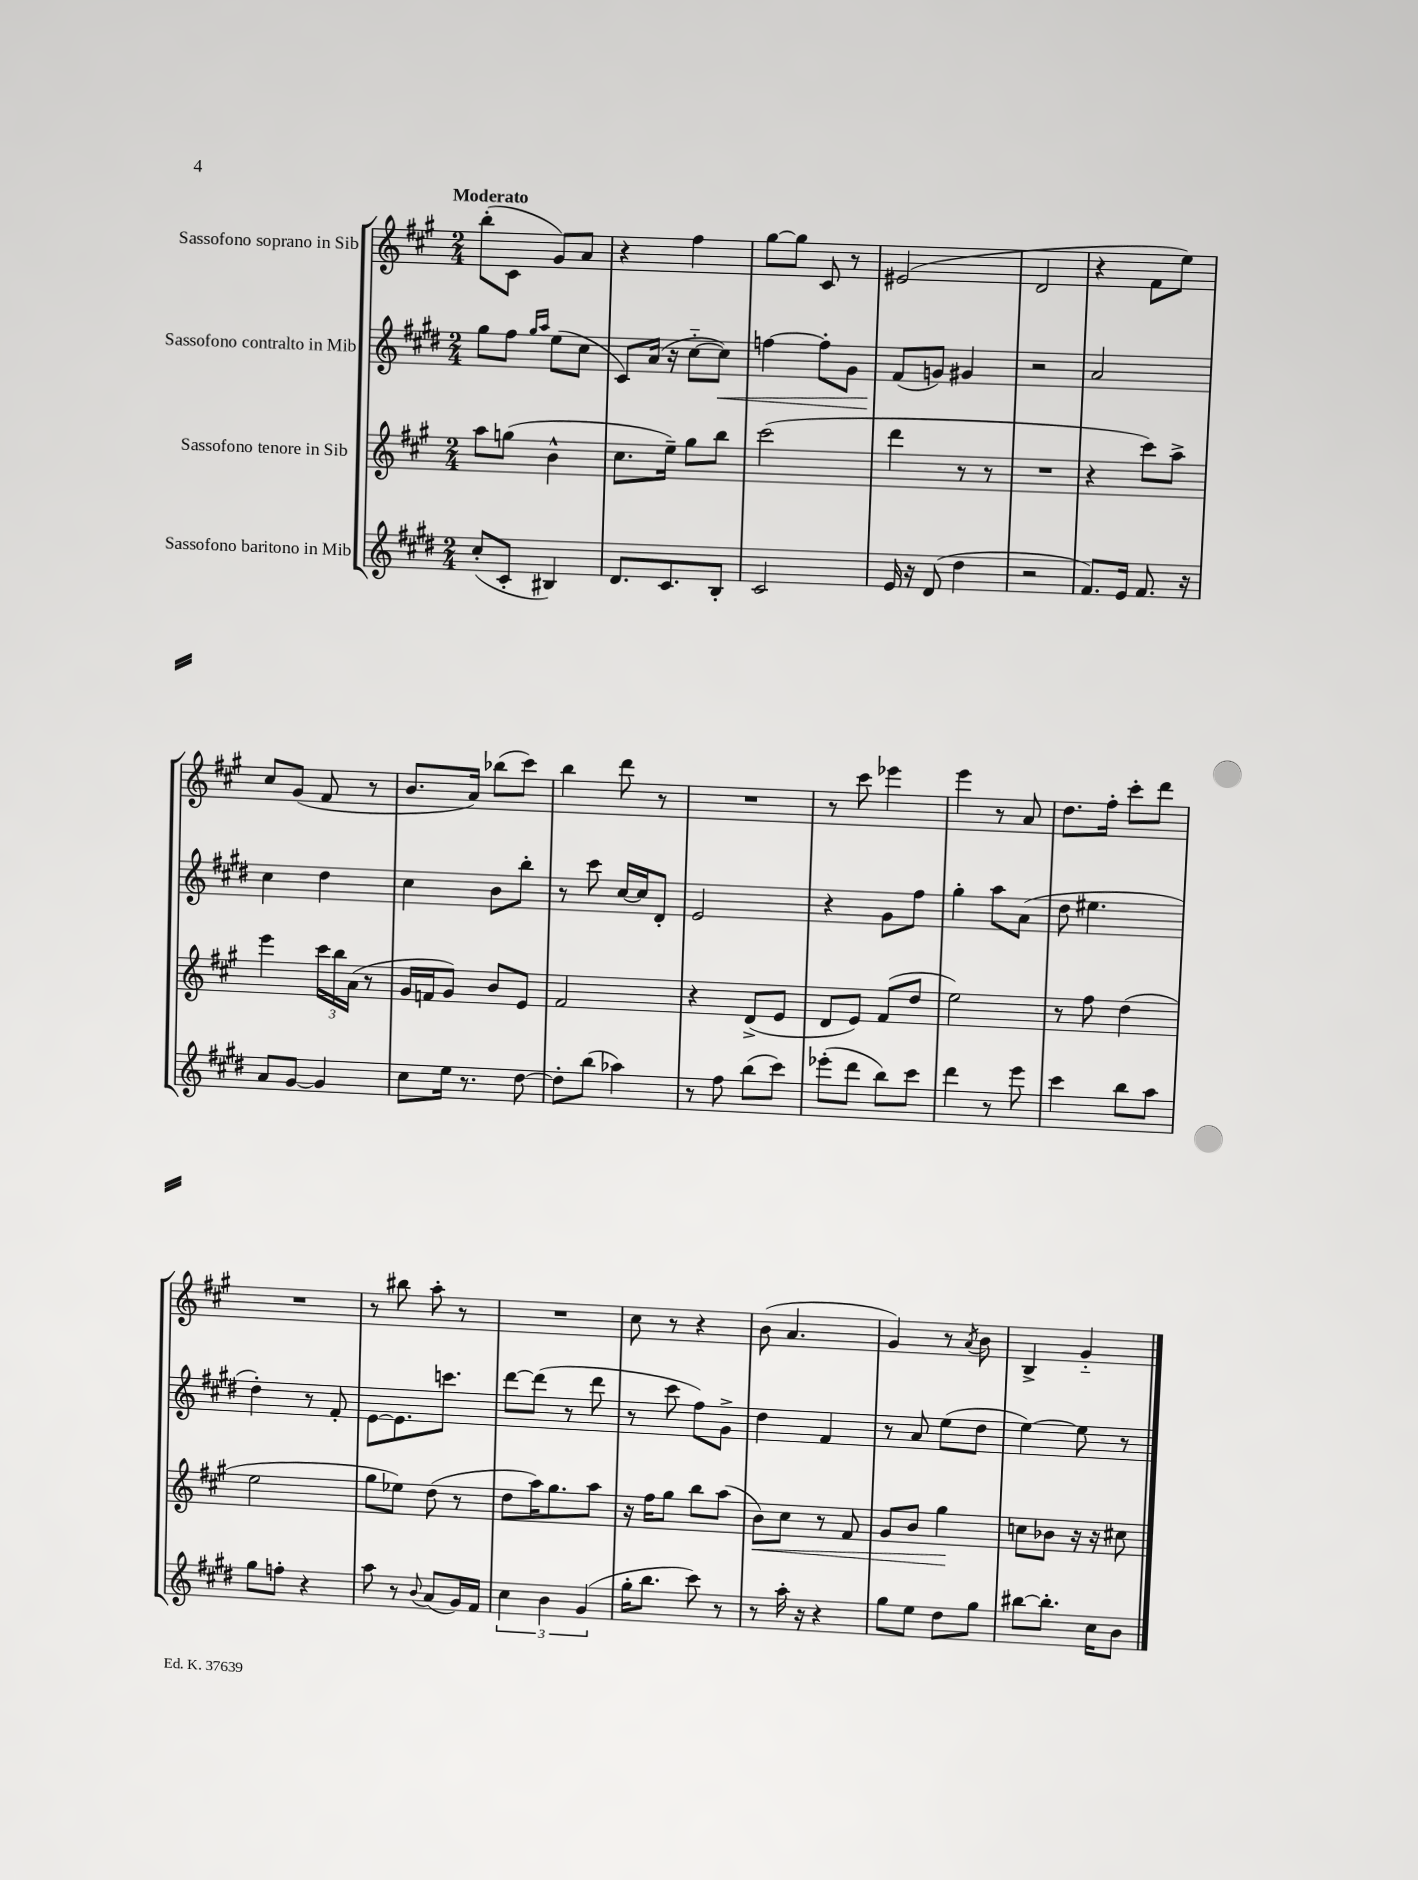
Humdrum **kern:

**kern	**kern	**kern	**kern
*staff4	*staff3	*staff2	*staff1
*clefG2	*clefG2	*clefG2	*clefG2
*k[f#c#g#d#]	*k[f#c#g#]	*k[f#c#g#d#]	*k[f#c#g#]
*M2/4	*M2/4	*M2/4	*M2/4
(8cc#'/L	8aa\L	8gg#\L	(8bb'\L
8c#'/J	(8gg\J	8ff#\J	8c#\J
.	.	16qqgg#/LL	.
.	.	16qqaa/JJ	.
4B#/)	4b^^\	(8ee\L	8g#/L)
.	.	8cc#\J	8a/J
=	=	=	=
8.d#/L	8.cc#\L	8c#/L)	4r
.	.	(16a/Jk	.
8.c#/	16ee~\Jk)	16r	.
.	8gg#\L	[8cc#'~\L	4ff#\
8B'/J	8bb\J	8cc#\]J)	.
=	=	=	=
2c#/	(2ccc#\	[4ff\	[8gg#\L
.	.	.	8gg#\]J
.	.	8ff'\]L	8c#/
.	.	8g#\J	8r
=	=	=	=
16e/	4ddd\	(8f#/L	(2e#/
16r	.	.	.
(8d#/	.	8g/J)	.
4dd#\	8r	4g#/	.
.	8r	.	.
=	=	=	=
2r	2r	2r	2d/
=	=	=	=
8.f#/L)	4r	2a/	4r
16e/Jk	.	.	.
8.f#/	8ccc#\L)	.	8f#\L
.	8aa^\J	.	8ee\J)
16r	.	.	.
=	=	=	=
8a/L	4eee\	4cc#\	8cc#/L
[8g#/J	.	.	(8g#/J
4g#/]	24ccc#\LL	4dd#\	8f#/
.	24bb\	.	.
.	(24a\JJ	.	.
.	8r	.	8r
=	=	=	=
8cc#\L	16g#/LL	4cc#\	8.b/L
.	16f/J	.	.
16ee\Jk	8g#/J)	.	.
8.r	.	.	16a/Jk)
.	8b/L	8b\L	(8bb-\L
[8dd#\	8e/J	8bb'\J	8ccc#\J)
=	=	=	=
8dd#'\]L	2f#/	8r	4bb\
(8bb\J	.	8ccc#\	.
4aa-\)	.	[16cc#/LL	8ddd\
.	.	16cc#/]J	.
.	.	8d#'/J	8r
=	=	=	=
8r	4r	2e/	2r
8ff#\	.	.	.
(8bb\L	(8d^/L	.	.
8ccc#\J)	8e/J	.	.
=	=	=	=
(8eee-'\L	8d/L	4r	8r
8ddd#\J	8e/J)	.	8ccc#\
8bb\L)	(8f#/L	8g#\L	4eee-\
8ccc#\J	8dd/J	8ff#\J	.
=	=	=	=
4ddd#\	2ee\)	4gg#'\	4eee\
8r	.	8aa\L	8r
8eee\	.	(8a\J	8a/
=	=	=	=
4ccc#\	8r	8dd#\	8.dd\L
.	8ff#\	4.ee#\	.
.	.	.	16ff#'\Jk
8bb\L	(4dd\	.	8ccc#'\L
8aa\J	.	.	8ddd\J
=	=	=	=
8gg#\L	2ee\	4dd#'\)	2r
8ff'\J	.	.	.
4r	.	8r	.
.	.	8f#'/	.
=	=	=	=
8aa\	8gg#\L	[8e\L	8r
8r	8ee-\J)	8.e\]	8bb#\
8qqb/	.	.	.
(8a/L	(8dd\	.	8aa'\
.	.	8.ccc\J	.
16g#/L)	8r	.	8r
16f#/JJ	.	.	.
=	=	=	=
6cc#\	8dd\L	[8ddd#\L	2r
.	16aa\K)	(8ddd#\]J	.
6b\	.	.	.
.	8.gg#\	.	.
.	.	8r	.
(6g#/	.	.	.
.	8aa\J	8ddd#\	.
=	=	=	=
16gg#'\LK	16r	8r	8cc#\
8.bb\J	16ff#\LK	.	.
.	8gg#\J	8ccc#\	8r
8ccc#\)	8bb\L	8ff#\L)	4r
8r	(8aa\J	8g#^\J	.
=	=	=	=
8r	8b\L)	4dd#\	(8b\
16aa'\	8cc#\J	.	4.a/
16r	.	.	.
4r	8r	4f#/	.
.	8f#/	.	.
=	=	=	=
8gg#\L	8g#/L	8r	4g#/)
8ee\J	8b/J	8a/	.
8dd#\L	4gg#\	(8ee\L	8r
.	.	.	8qa/
8gg#\J	.	8dd#\J	8b\
=	=	=	=
[8bb#\L	8cc\L	[4ee\)	4B^/
8.bb#'\]J	8b-\J	.	.
.	16r	8ee\]	4g#'~/
16cc#\LK	16r	.	.
8b\J	8cc#\	8r	.
==	==	==	==
*-	*-	*-	*-
